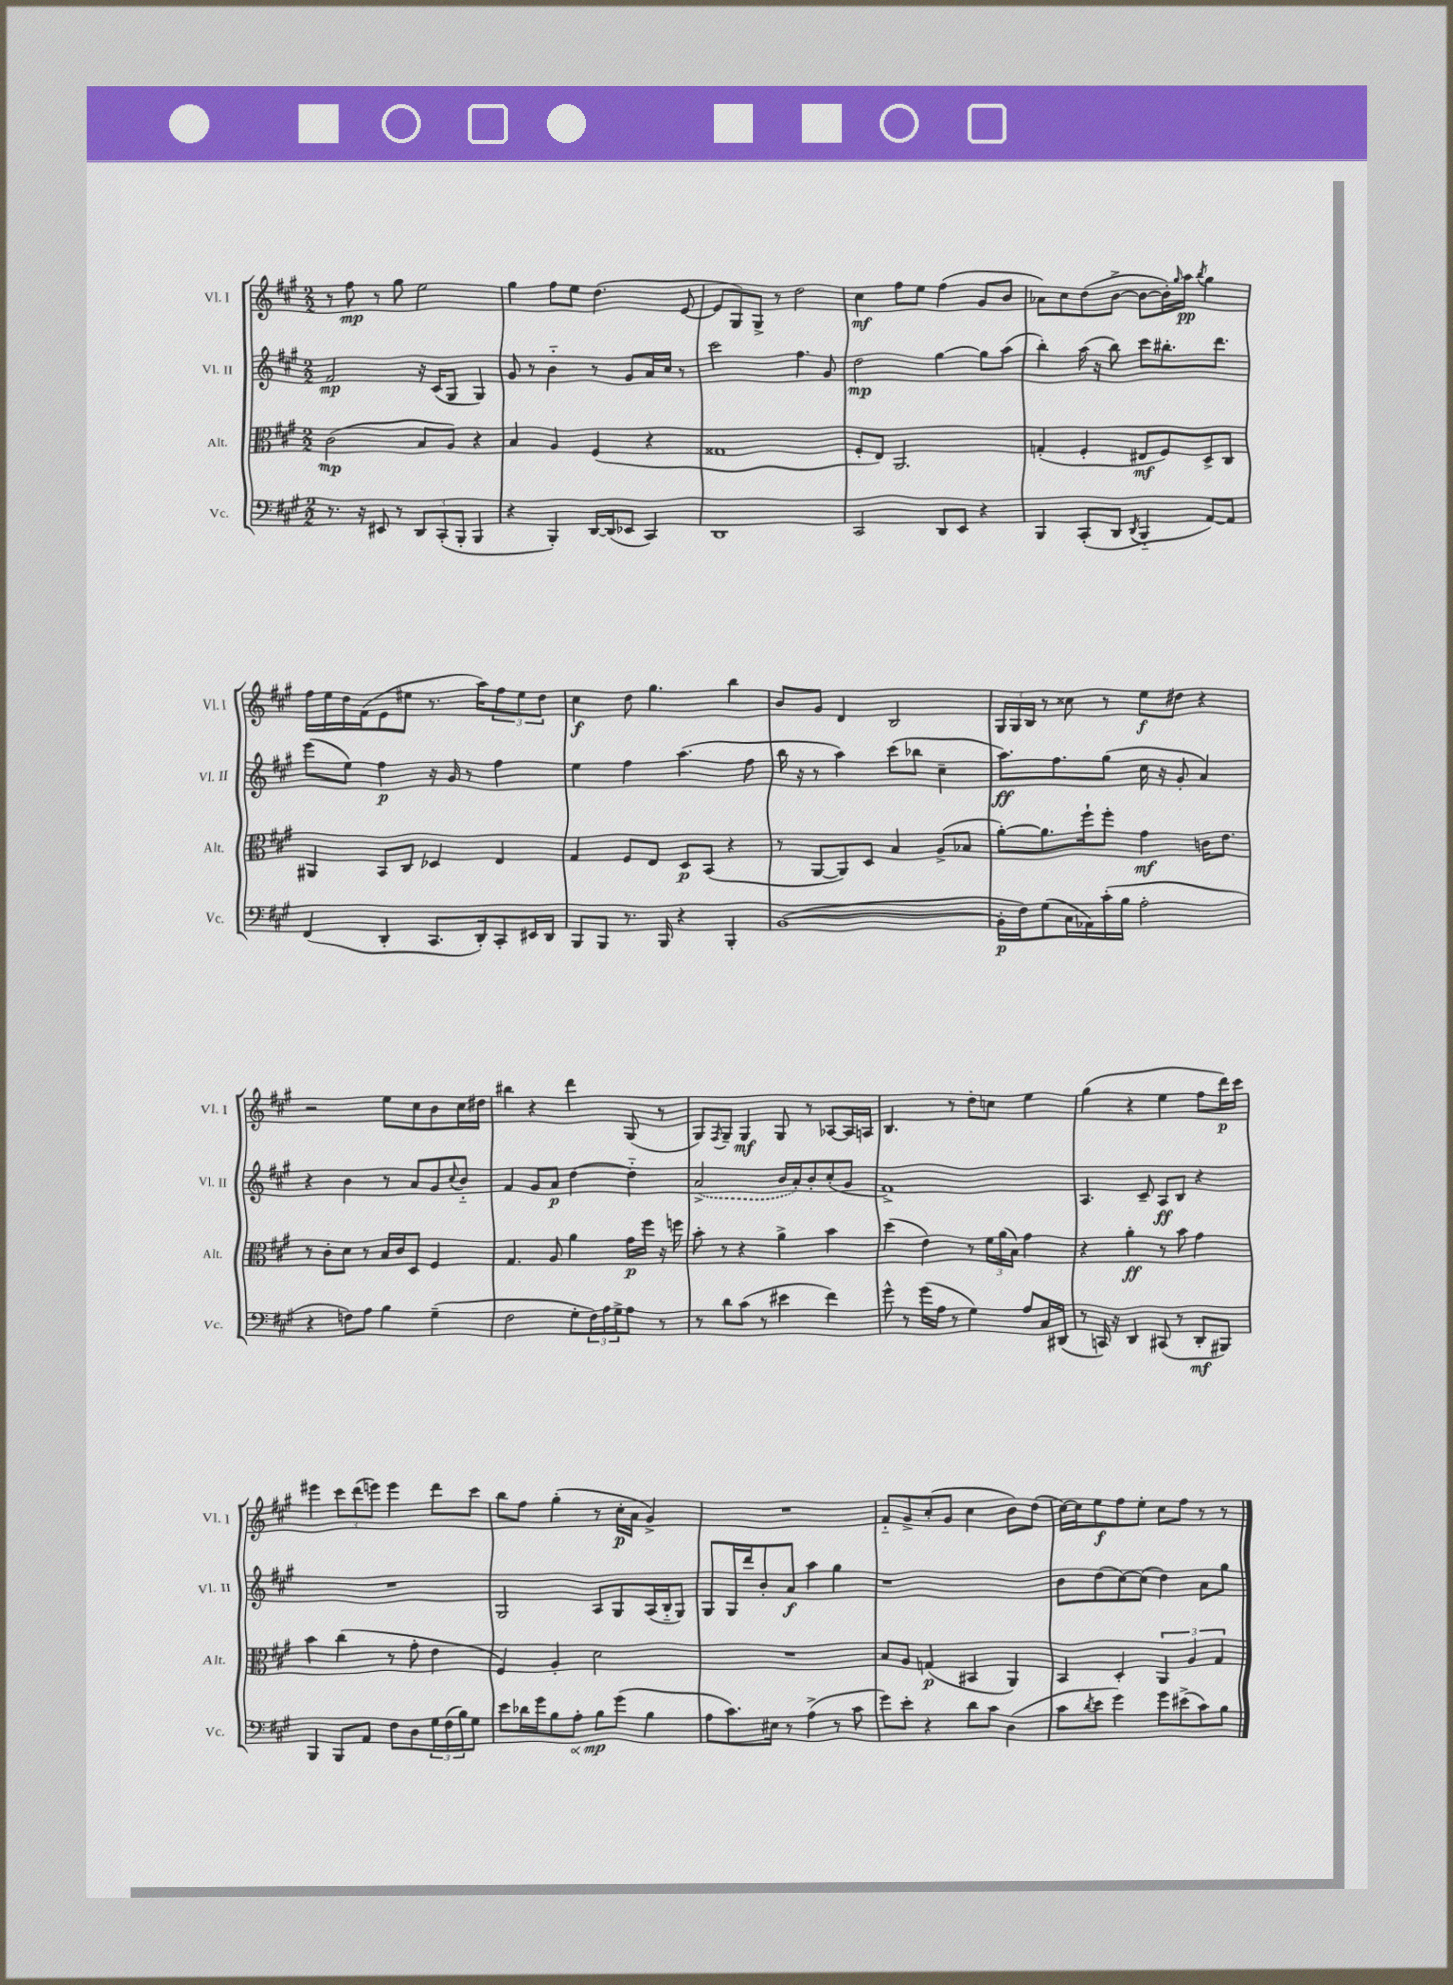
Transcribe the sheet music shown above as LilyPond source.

<<
\new StaffGroup <<
\new Staff = "s0" \with { instrumentName = "Vl. I" shortInstrumentName = "Vl. I" } {
    \clef treble \key a \major \numericTimeSignature \time 2/2
    r8 fis''8\mp r8 gis''8 e''2 |
    gis''4 fis''8 e''8 d''4.( e'8~ |
    e'8 gis8) gis8-> r8 d''2 |
    cis''4\mf fis''8 e''8 fis''4( gis'8 b'8 |
    aes'8) cis''8 d''8( b'8~-> b'8~ b'16-.) \grace { gis''16 } a''16\pp \acciaccatura { b''8 } gis''4 |
    fis''16 e''16 d''16 fis'16( e'8 eis''8 r8. a''16) \tuplet 3/2 { fis''8 eis''8 d''8 } |
    cis''4\f d''8 gis''4. b''4 |
    b'8 gis'8 d'4 b2 |
    \tuplet 3/2 { gis16 gis16 b16 } r8 cisis''8 r8 e''8\f dis''8 r4 |
    r2 e''8 cis''8 b'8 cis''16 dis''16 |
    bis''4 r4 d'''4 gis8( r8 |
    gis8) \acciaccatura { fis8 } gis8-- gis4\mf gis8 r8 aes8~ aes16 a16 |
    b4. r8 d''8-. c''8 e''4 |
    gis''4( r4 e''4 fis''8 d'''16\p) cis'''16 |
    eis'''4 \tuplet 3/2 { cis'''8 d'''8( e'''8) } e'''4 d'''8 cis'''8 |
    b''8 fis''8 gis''4-.( r8 cis''16-.\p a'16 gis'4->) |
    R1 |
    fis'8-_ gis'8-> cis''8-.( gis'8 cis''4 b'8) d''8( |
    cis''16~) cis''16 e''8\f fis''8 e''8-. cis''8 fis''8 r8 r8 \bar "|." |
}
\new Staff = "s1" \with { instrumentName = "Vl. II" shortInstrumentName = "Vl. II" } {
    \clef treble \key a \major \numericTimeSignature \time 2/2
    fis'2\mp r16 cis'16( gis8 gis4) |
    gis'8 r8 b'4-_ r8 gis'8 a'16 cis''16 r8 |
    cis'''2 fis''4. gis'8 |
    d''2\mp gis''4~ gis''8 a''8( |
    b''4-.) a''16( r16 b''8) cis'''8 bis''8.-. d'''8. |
    e'''8( e''8) fis''4\p r16 gis'16 r8 fis''4 |
    e''4 fis''4 a''4.( fis''8 |
    b''16 r16 r8 a''4) cis'''8( bes''8 cis''4-- |
    a''8.\ff) fis''8. gis''8( cis''16 r16 gis'8-. a'4) |
    r4 b'4 r8 a'8 gis'8 \appoggiatura { cis''8 } b'8-_ |
    fis'4 gis'8 a'8\p d''4~ d''4-_ |
    \once \slurDashed a'2->( b'16 a'16-.) b'8-. cis''8-.( gis'8 |
    fis'1->) |
    a4. cis'8-- a8\ff b8 r4 |
    R1 |
    gis2 a8 gis8 a16( b16-_ gis8) |
    gis8 gis16 d'''16 b'8-. a'8\f a''4 gis''4 |
    r1 |
    b'8 d''8( cis''8~) cis''8( d''4) a'8 gis''8 \bar "|." |
}
\new Staff = "s2" \with { instrumentName = "Alt." shortInstrumentName = "Alt." } {
    \clef alto \key a \major \numericTimeSignature \time 2/2
    cis'2\mp( b8 a8) r4 |
    b4 a4 fis4( r4 |
    gisis1 |
    fis8-. e8) a,2. |
    g4-.( fis4-. eis8\mf fis8) d8-> cis8 |
    ais,4 b,8 cis8 des4 e4 |
    gis4 fis8 e8 d8\p b,8( r4 |
    r8 a,8~ a,8) d8 b4 a8->( bes8 |
    a'8~-.) a'8. fis''16-! fis''8-. gis'4\mf c'16 e'8. |
    r8 cis'8-. d'8 r8 b16 cis'16 d8 fis4 |
    gis4. a8 a'4 gis'16\p fis''16 r16 f''16 |
    b'8-. r8 r4 a'4-> b'4 |
    d''4( e'4) r8 \tuplet 3/2 { fis'16 a'16( b16) } gis'4 |
    r4 a'4-.\ff r8 b'8 gis'4 |
    b'4 cis''4( r8 gis'8-. e'4 |
    fis4) a4-. d'2 |
    R1 |
    b8 a8 g4\p( bis,4 a,4) |
    b,4 d4-. \tuplet 3/2 { a,4 a4 gis4 } \bar "|." |
}
\new Staff = "s3" \with { instrumentName = "Vc." shortInstrumentName = "Vc." } {
    \clef bass \key a \major \numericTimeSignature \time 2/2
    r8. r16 eis,8 r8 \tuplet 3/2 { d,8 cis,8-.( b,,8-. } b,,4 |
    r4 b,,4-.) d,16~ d,16( ees,8 cis,4) |
    d,1 |
    cis,2 d,8 e,8 r4 |
    b,,4 cis,8-.( d,8 \acciaccatura { d,8 } b,,4-_ a,8~) a,8 |
    fis,4( d,4-. cis,8. d,16-.) cis,8-. eis,16 d,16 |
    b,,8 b,,8 r8. b,,16 r4 b,,4-. |
    b,1~( |
    b,16-.\p fis16) gis8( cis16 aes,16) cis'16-.( b16 a2-. |
    r4 f8) a8 b4 gis4--( |
    fis2 gis8-. \tuplet 3/2 { fis16) a16 gis16-> } a8 r8 |
    r8 d'8 cis'8( r8 eis'4 fis'4) |
    gis'8-^ r8 gis'16( a16 r8 gis4) a8 cis16 dis,16( |
    r8 c,16) r16 d,4 cis,8( r8 d,8-.\mf bis,,8) |
    b,,4 b,,8 a,8 fis8 d8 \tuplet 3/2 { gis16 fis16( b16) } gis8 |
    e'8 des'16 gis'16 b8 \once \override Hairpin.circled-tip = ##t a8-.\< b8\mp\! gis'8( b4 |
    a8 cis'8.) eis16 r8 a4->( r8 cis'8 |
    gis'8) e'8-. r4 d'8 cis'8 d4( |
    cis'8 \acciaccatura { d'8 } e'8 gis'4) gis'8 eis'8->( cis'8) b8 \bar "|." |
}
>>
>>
\layout { \context { \Score \remove "Bar_number_engraver" } }
